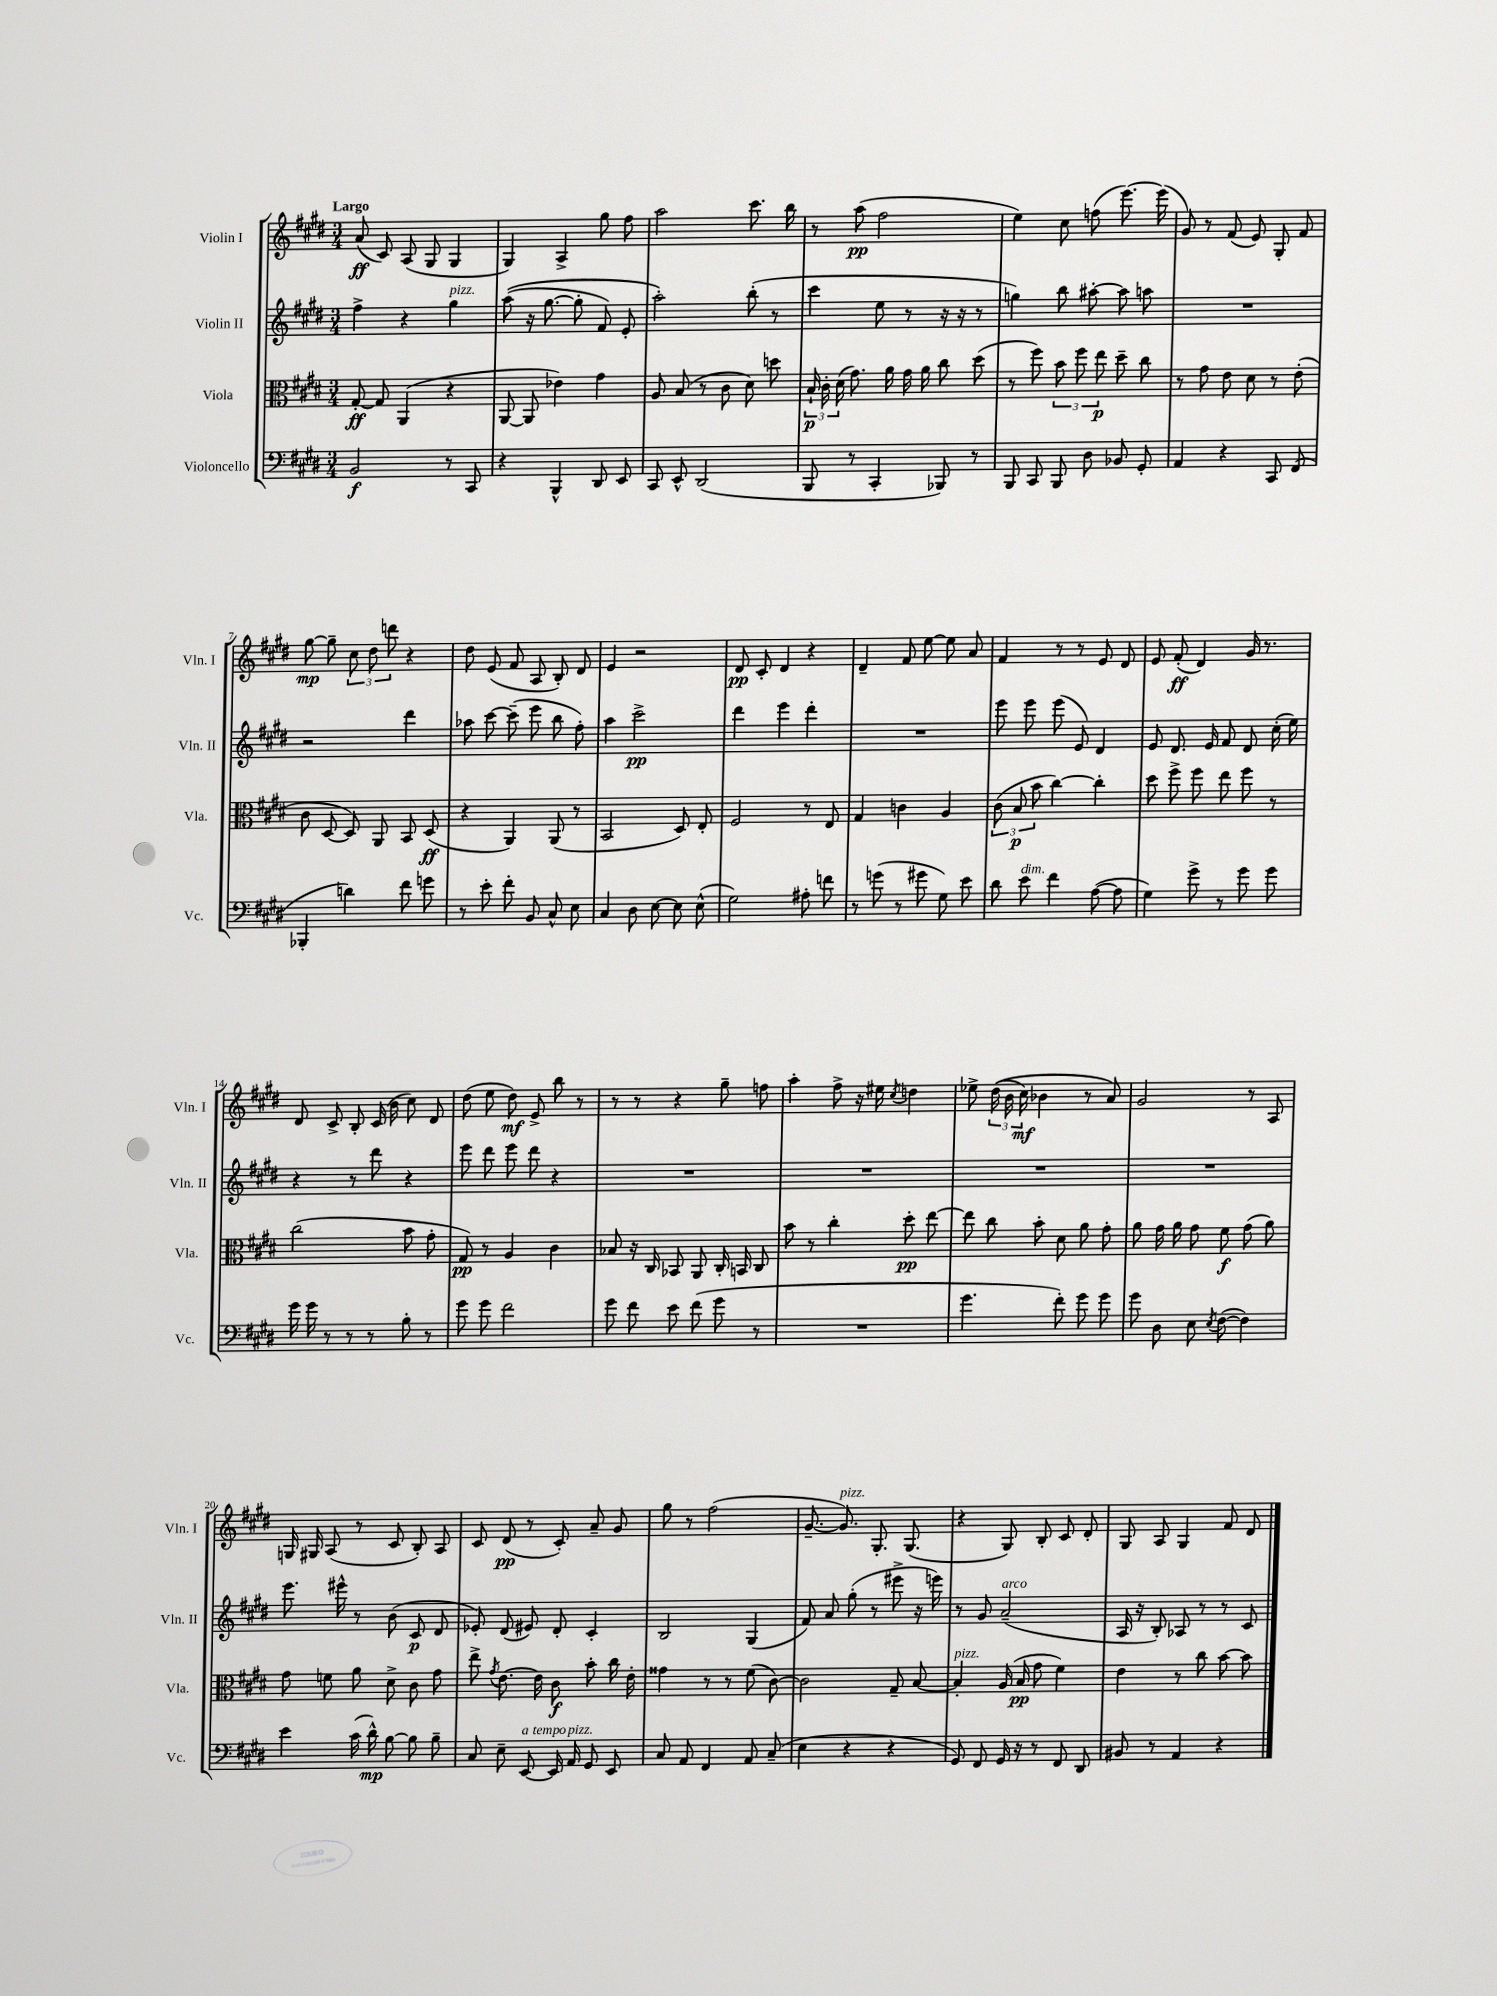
<<
\new StaffGroup <<
\new Staff = "s0" \with { instrumentName = "Violin I" shortInstrumentName = "Vln. I" } {
    \clef treble \key e \major \numericTimeSignature \time 3/4 \tempo "Largo"
    \autoBeamOff a'8\ff( cis'8) a8( gis8 gis4 |
    gis4) a4-> gis''8 fis''8 |
    a''2 cis'''8. b''16 |
    r8 a''8\pp( fis''2 |
    e''4) cis''8 f''8( e'''8.~) e'''16( |
    gis'8) r8 fis'8( e'8) gis8-. fis'8 |
    gis''8~\mp gis''8-- \tuplet 3/2 { cis''8 dis''8 d'''8 } r4 |
    dis''8 e'8( fis'8 a8 b8-.) dis'8 |
    e'4 r2 |
    dis'8\pp cis'8-. dis'4 r4 |
    dis'4-- fis'8 e''8~ e''8 a'8 |
    fis'4 r8 r8 e'8 dis'8 |
    e'8 fis'8-.\ff( dis'4) gis'16 r8. |
    dis'8 cis'8-> b8-. cis'16( b'16 cis''8) dis'8 |
    dis''8( e''8 dis''8\mf) e'8-> b''8 r8 |
    r8 r8 r4 gis''8-- f''8 |
    a''4-. fis''8-> r16 eis''16 \acciaccatura { cis''8 } d''4 |
    ees''8-> \tuplet 3/2 { dis''16(\( b'16 cis''16\mf) } bes'4 r8 a'8\) |
    gis'2 r8 a8 |
    g16 gis16 a8( r8 cis'8 b8-.) a8 |
    cis'8 dis'8\pp( r8 cis'8-.) a'8-- gis'8 |
    gis''8 r8 fis''2( |
    gis'8.~-- gis'8.^\markup { \italic "pizz." }) gis8.-. gis8.( |
    r4 gis8) b8-. cis'8 dis'8-. |
    gis8 a8 gis4 fis'8 dis'8 \bar "|." |
}
\new Staff = "s1" \with { instrumentName = "Violin II" shortInstrumentName = "Vln. II" } {
    \clef treble \key e \major \numericTimeSignature \time 3/4
    \autoBeamOff fis''4-> r4 gis''4^\markup { \italic "pizz." } |
    a''8(\( r16 gis''8.~ gis''8-. fis'8) e'8-. |
    a''2-.\) b''8-.( r8 |
    cis'''4 e''8 r8 r16 r16 r8 |
    g''4) b''8 ais''8~-. ais''8 a''8 |
    R2. |
    r2 dis'''4 |
    aes''8 cis'''8~ cis'''8--( e'''8 b''8 fis''8-.) |
    a''4 cis'''2->\pp |
    dis'''4 e'''4 dis'''4-. |
    R2. |
    e'''8 e'''8 e'''8( e'8) dis'4 |
    e'8 dis'8. e'16 fis'8 dis'8 cis''16-.( e''16) |
    r4 r8 dis'''8 r4 |
    e'''8 dis'''8 e'''8 dis'''8 r4 |
    R2. |
    R2. |
    R2. |
    R2. |
    e'''8. eis'''16-^ r8 b'8( cis'8\p dis'8 |
    ees'8-.) dis'8( eis'8) dis'8-. cis'4-. |
    b2 gis4( |
    fis'8) a'8 gis''8-.( r8 eis'''8-> r16 e'''16) |
    r8 gis'8 a'2--^\markup { \italic "arco" }( |
    a16 r16 b8-.) aes8 r8 r8 cis'8 \bar "|." |
}
\new Staff = "s2" \with { instrumentName = "Viola" shortInstrumentName = "Vla." } {
    \clef alto \key e \major \numericTimeSignature \time 3/4
    \autoBeamOff gis8~-.\ff gis8 a,4( r4 |
    a,8~ a,8 ees'4) gis'4 |
    a8 b8( r8 cis'8 dis'8) d''8 |
    \tuplet 3/2 { b16-!\p cis'16-. dis'16( } gis'8.) a'16 gis'16 a'16 cis''8 dis''8( |
    r8 fis''8) \tuplet 3/2 { b'8 fis''8 e''8\p } dis''8-- cis''8 |
    r8 gis'8 e'8 dis'8 r8 e'8-.( |
    cis'8 dis8~ dis8) a,8 b,8 dis8\ff( |
    r4 a,4) a,8( r8 |
    b,2 dis8) e8-. |
    fis2 r8 e8 |
    gis4 c'4 a4 |
    \tuplet 3/2 { cis'8( b8\p b'8 } cis''4~) cis''4-. |
    dis''8 fis''8-> fis''8 e''8 fis''8 r8 |
    cis''2( b'8 gis'8-. |
    gis8\pp) r8 a4 cis'4 |
    bes8 r16 cis16 bes,8 a,8 cis16-. b,16 cis8 |
    b'8 r8 cis''4-. dis''8-.\pp e''8~ |
    e''8 cis''8 b'8-. dis'8 a'8 gis'8-. |
    a'8 gis'16 a'16 gis'8 fis'8\f gis'8( a'8) |
    gis'8 f'8 a'8 dis'8-> cis'8 gis'8 |
    e''8-> \acciaccatura { gis'8 } e'8.~ e'16 cis'8\f b'8-. cis''16 e'16-. |
    gisis'4 r8 r8 fis'8( cis'8~) |
    cis'2 gis8-- b8~ |
    b4-.^\markup { \italic "pizz." } a16( b16\pp gis'8 fis'4) |
    e'4 r8 cis''8 b'8~ b'8 \bar "|." |
}
\new Staff = "s3" \with { instrumentName = "Violoncello" shortInstrumentName = "Vc." } {
    \clef bass \key e \major \numericTimeSignature \time 3/4
    \autoBeamOff b,2\f r8 cis,8 |
    r4 b,,4-^ dis,8 e,8 |
    cis,8 e,8-^ dis,2( |
    b,,8 r8 cis,4-. bes,,8) r8 |
    b,,8 cis,8 b,,8 dis8 bes,8 gis,8-. |
    a,4 r4 cis,8 fis,8( |
    bes,,4-. d'4) fis'8 g'8 |
    r8 e'8-. fis'8-. b,8 cis8-^ e8 |
    cis4 dis8 e8~ e8 e8-^( |
    gis2) ais8-. f'8 |
    r8 g'8( r8 gis'8 gis8) e'8 |
    dis'8 e'8^\markup { \italic "dim." } fis'4 a8~( a8 |
    gis4) gis'8-> r8 gis'8 gis'8 |
    gis'16 gis'16 r8 r8 r8 b8-. r8 |
    gis'8 gis'8 fis'2 |
    gis'8 fis'8 e'8 fis'8( gis'8 r8 |
    R2. |
    gis'4. fis'8-.) gis'8 gis'8 |
    gis'8 dis8 e8 \acciaccatura { e8 } fis8~( fis4) |
    e'4 cis'16( dis'16-^\mp) b8~ b8 b8-- |
    cis8 e8-- e,8~^\markup { \italic "a tempo" } e,16 a,16^\markup { \italic "pizz." } gis,8 e,8 |
    cis8 a,8 fis,4 a,8 cis8--( |
    e4 r4 r4 |
    gis,8) fis,8 gis,16 r16 r8 fis,8 dis,8 |
    bis,8 r8 a,4 r4 \bar "|." |
}
>>
>>
